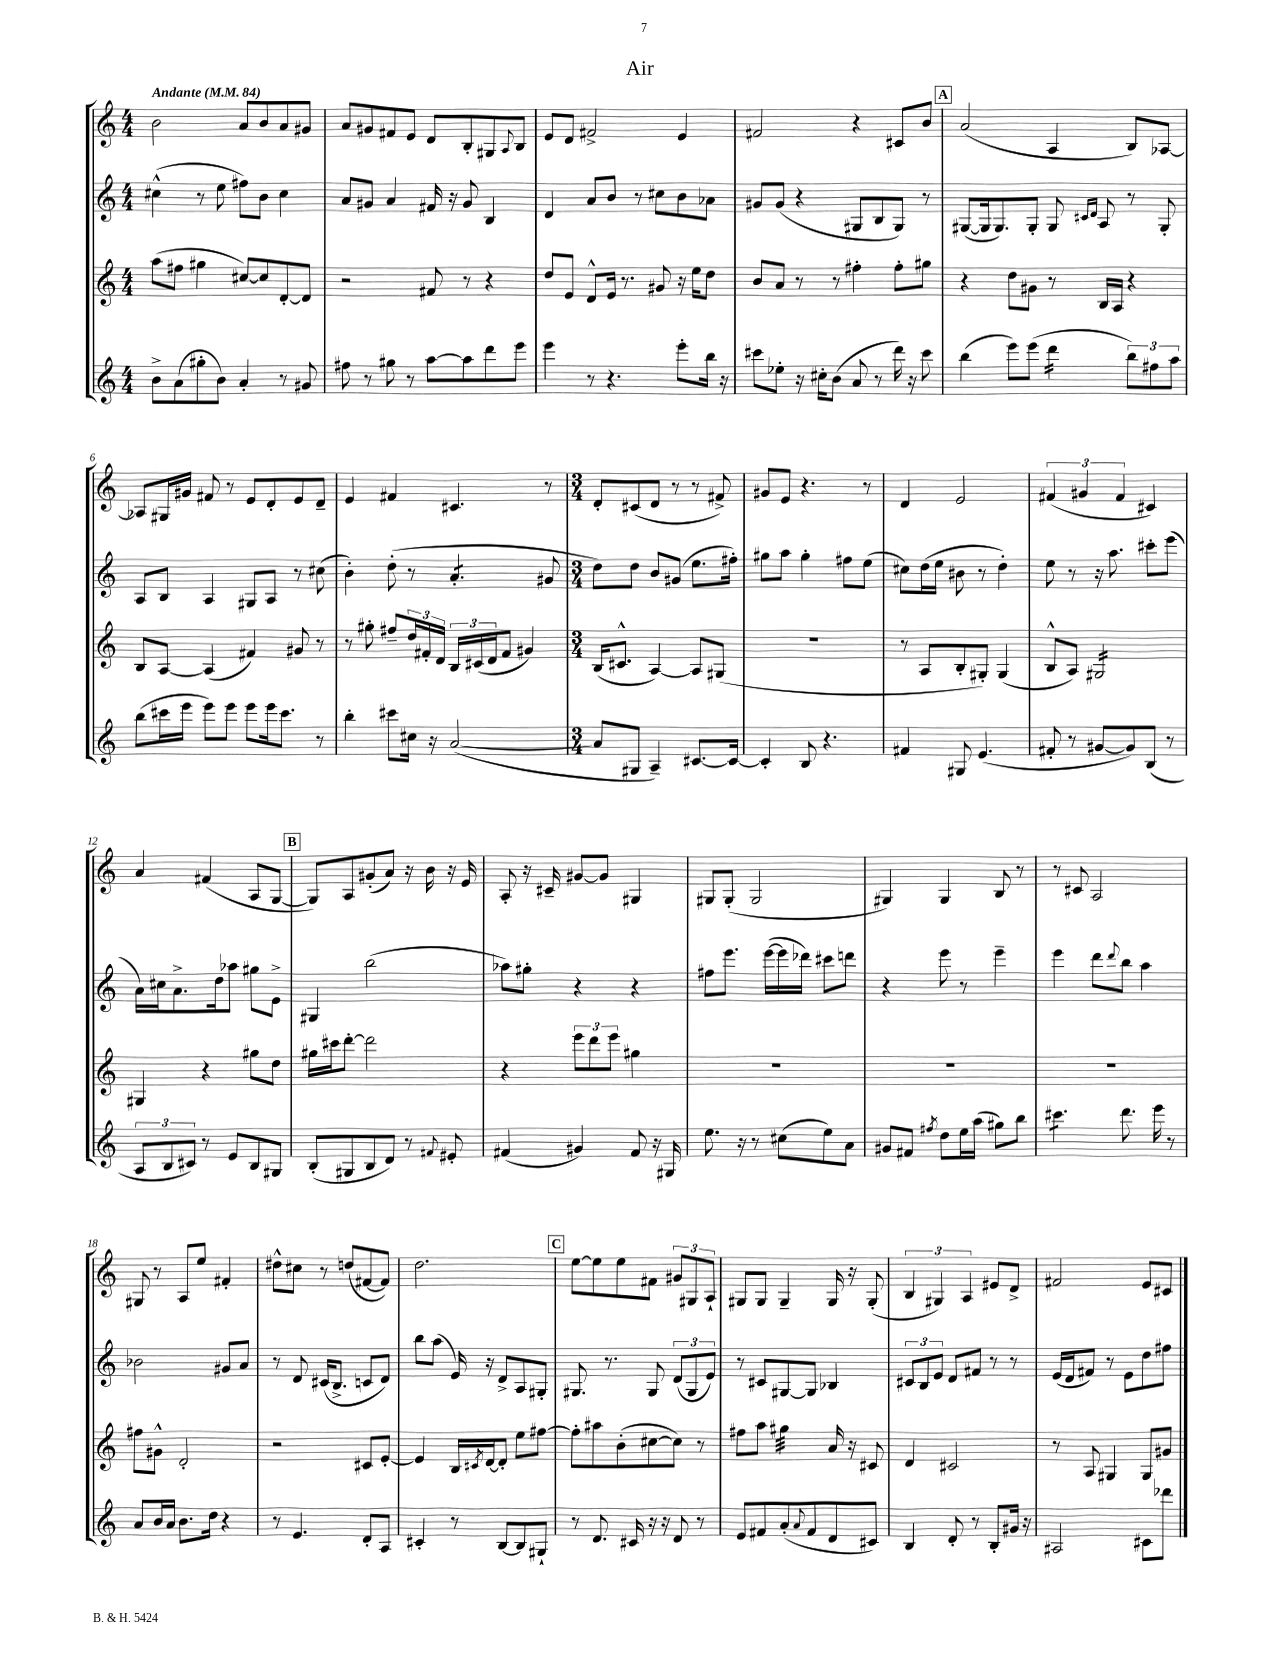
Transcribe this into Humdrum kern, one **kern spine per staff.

**kern	**kern	**kern	**kern
*staff4	*staff3	*staff2	*staff1
*clefG2	*clefG2	*clefG2	*clefG2
*k[]	*k[]	*k[]	*k[]
*M4/4	*M4/4	*M4/4	*M4/4
*MM84	*MM84	*MM84	*MM84
8b^\L	(8aa\L	(4cc#^^\	2b\
(8a\	8ff#\J	.	.
8gg#'\	4gg#\	8r	.
8b\J)	.	8ee\	.
4a'/	[8cc#/L)	8ff#\L)	8a/L
.	8cc#/]	8b\J	8b/
8r	[8d'/	4cc#\	8a/
8g#/	8d/]J	.	8g#/J
=	=	=	=
8ff#\	2r	8a/L	8a/L
8r	.	8g#/J	8g#/
8gg#\	.	4a/	8f#/
8r	.	.	8e/J
[8aa\L	8f#/	16f#/	8d/L
.	.	16r	.
8aa\]	8r	8g#/	8B'/
8ddd\	4r	4B/	8G#/
.	.	.	8qqA/
8eee\J	.	.	8B/J
=	=	=	=
4eee\	8dd/L	4d/	8e/L
.	8e/J	.	8d/J
8r	8d^^/L	8a/L	2f#^/
4.r	16e/Jk	8b/J	.
.	8.r	.	.
.	.	8r	.
.	8g#/	8cc#\L	.
8eee'\L	16r	8b\	4e/
.	16ee\LK	.	.
16bb\Jk	8dd\J	8a-\J	.
16r	.	.	.
=	=	=	=
8ccc#\L	8b/L	8g#/L	2f#/
8ee-'\J	8a/J	(8g#/J	.
16r	8r	4r	.
16cc#'\LK	.	.	.
(8b\J	8r	.	.
8a/	4ff#'\	8G#/L	4r
8r	.	8B/	.
16ddd\)	8ff#'\L	8G#/J)	8c#/L
16r	.	.	.
8ccc#\	8gg#\J	8r	8b/J
=	=	=	=
(4bb\	4r	([8G#/L	(2a/
.	.	16G#/]k	.
.	.	8.G#/)	.
8eee\L)	8dd\L	.	.
(8eee\J	8g#\J	8G#'/J	.
4ddd\	8r	8G#/	4A/
.	.	16qqc#/LL	.
.	.	16qqd/JJ	.
.	16B/LL	8A/	.
.	16A/JJ	.	.
12bb\L)	4r	8r	8B/L)
12ff#\	.	.	.
.	.	8G#'/	[8A-/J
12aa\J	.	.	.
=	=	=	=
(8bb\L	8B/L	8A/L	8A-/]L
16ccc#\L	[8A/J	8B/J	16G#/L
16eee\JJ	.	.	16g#/JJ
8eee\L)	(4A/]	4A/	8f#/
8eee\J	.	.	8r
8eee\L	4f#/)	8G#/L	8e/L
16eee\k	.	8A/J	8d'/
8.ccc#\J	.	.	.
.	8g#/	8r	8e/
8r	8r	(8cc#\	8d~/J
=	=	=	=
4bb'\	8r	4b'\)	4e/
.	8gg#'\	.	.
8ccc#\L	8ff#~/L	(8dd'\	4f#/
16cc#\Jk	24dd/L	8r	.
.	24f#'/	.	.
16r	.	.	.
.	24d/JJ	.	.
([2a/	24B/LL	4.a'/	4.c#/
.	(24c#/	.	.
.	24d/J	.	.
.	8f#/J	.	.
.	4g#/)	.	.
.	.	8g#/	8r
=	=	=	=
*M3/4	*M3/4	*M3/4	*M3/4
8a/]L	(16B/LK	8dd\L)	8d'/L
.	8.c#^^/J	.	.
8G#/J	.	8dd\J	(8c#/
4A~/)	[4A/)	8b/L	8d/J
.	.	(8g#/J	8r
[8.c#/L	8A/]L	8.ee\L	8r
.	(8G#/J	.	8f#^/)
16c#/_Jk	.	16ff#'\Jk)	.
=	=	=	=
4c#'/]	2.r	8gg#\L	8g#/L
.	.	8aa\J	8e/J
8B/	.	4gg#'\	4.r
4.r	.	.	.
.	.	8ff#\L	.
.	.	(8ee\J	8r
=	=	=	=
4f#/	8r	8cc#\L)	4d/
.	8A/L	(16dd\L	.
.	.	16ee\JJ	.
8G#/	8B'/	8b#\	2e/
(4.e/	8G#'/J)	8r	.
.	(4G#/	4dd'\)	.
=	=	=	=
8f#'/	8B^^/L	8ee\	(6f#/
8r	8A/J)	8r	.
.	.	.	6g#/
[8g#/L	2G#/	16r	.
.	.	8.aa\	.
.	.	.	6f#/
8g#/])	.	.	.
(8B/J	.	8ccc#'\L	4c#/)
8r	.	(8eee\J	.
=	=	=	=
12A/L	4G#/	16a\LL)	4a/
.	.	16cc#\J	.
12B/	.	.	.
.	.	8.a^\	.
12c#/J)	.	.	.
8r	4r	.	(4f#/
.	.	16dd\k	.
8e/L	.	8aa-\J	.
8B/	8gg#\L	8gg#\L	8A/L
8G#/J	8dd\J	8e^\J	[8G/J
=	=	=	=
(8B'/L	16gg#\LL	4G#/	8G/]L)
.	16ccc#\J	.	.
8G#/	[8ddd'\J	.	8A/
8B/	2ddd\]	(2bb\	(8g#'/
8d/J)	.	.	8a/J)
8r	.	.	16r
.	.	.	16b\
8qqf#/	.	.	.
8e#'/	.	.	16r
.	.	.	16e/
=	=	=	=
(4f#/	4r	8aa-\L)	8A'/
.	.	8gg#'\J	16r
.	.	.	16c#~/
4g#/)	12eee\L	4r	[8g#/L
.	12ddd\	.	.
.	.	.	8g#/]J
.	12eee\J	.	.
8f#/	4gg#\	4r	4G#/
16r	.	.	.
16G#/	.	.	.
=	=	=	=
8.ee\	2.r	8ff#\L	8G#/L
.	.	8.eee\J	(8G#'/J
16r	.	.	.
8r	.	.	2G#/
.	.	([16eee\LL	.
(8cc#\L	.	16eee\]	.
.	.	16ddd-\JJ)	.
8ee\)	.	8ccc#\L	.
8a\J	.	8ddd\J	.
=	=	=	=
8g#/L	2.r	4r	4G#/)
8f#/J	.	.	.
8qff#/	.	.	.
8dd\L	.	8eee\	4G#/
16ee\L	.	8r	.
(16aa\JJ	.	.	.
8gg#\L)	.	4eee~\	8B/
8bb\J	.	.	8r
=	=	=	=
4.ccc#\	2.r	4eee\	8r
.	.	.	8c#/
.	.	8ddd\L	2A/
.	.	8qqddd/	.
8.ddd\	.	8bb\J	.
.	.	4aa\	.
16eee\	.	.	.
8r	.	.	.
=	=	=	=
8a/L	8ff#\L	2b-\	8G#/
16b/L	8g#^^\J	.	8r
16a/JJ	.	.	.
8.b\L	2d'/	.	8A/L
.	.	.	8ee/J
16dd\Jk	.	.	.
4r	.	8g#/L	4f#'/
.	.	8a/J	.
=	=	=	=
8r	2r	8r	8dd#^^\L
4.e/	.	8d/	8cc#\J
.	.	(16c#/LK	8r
.	.	8.B^/J	.
.	.	.	(8dd/L
8d'/L	8c#/L	8c/L	[8f#/
8A/J	[8e'/J	8d/J)	8f#/]J)
=	=	=	=
4c#'/	4e/]	8bb\L	2.dd\
.	.	(8aa\J	.
8r	16B/LL	16e/)	.
.	8qc#/	.	.
.	[16d/J	16r	.
[8B/L	8d'/]J	8d^/L	.
8B/]	8ee\L	8A/	.
8G#`/J	[8ff#\J	8G#'/J	.
=	=	=	=
8r	8ff#'\]L	8.G#/	[8ee\L
8.d/	8aa#\	.	8ee\]
.	.	8.r	.
.	(8b'\	.	8ee\
16c#/	.	.	.
16r	[8cc#\	8G#/	8f#\J
16r	.	.	.
8d/	8cc#\]J)	(12d/L	12g#/L
.	.	12G#/	12G#/
8r	8r	.	.
.	.	12e/J)	12A`/J
=	=	=	=
8e/L	8ff#\L	8r	8G#/L
8f#/	8aa\J	8c#/L	8G#/J
(8a'/	4gg#\	[8G#/	4G#~/
8qqa/	.	.	.
8f#/	.	8G#/]J	.
8d/	16a/	4B-/	16G#/
.	16r	.	16r
8c#/J)	8c#/	.	(8G#'/
=	=	=	=
4B/	4d/	12c#/L	6B/
.	.	12B/	.
.	.	12e/J	6G#/)
8d'/	2c#/	8d/L	.
.	.	.	6A/
8r	.	8f#/J	.
8B'/L	.	8r	8e#/L
16g#/Jk	.	8r	8d^/J
16r	.	.	.
=	=	=	=
2A#/	8r	(16e/LL	2f#/
.	.	16d/J	.
.	8A/	8f#/J)	.
.	4G#/	8r	.
.	.	8e\L	.
8c#\L	8G#/L	8dd\	8e/L
8ddd-\J	8g#/J	8ff#\J	8c#/J
==	==	==	==
*-	*-	*-	*-
